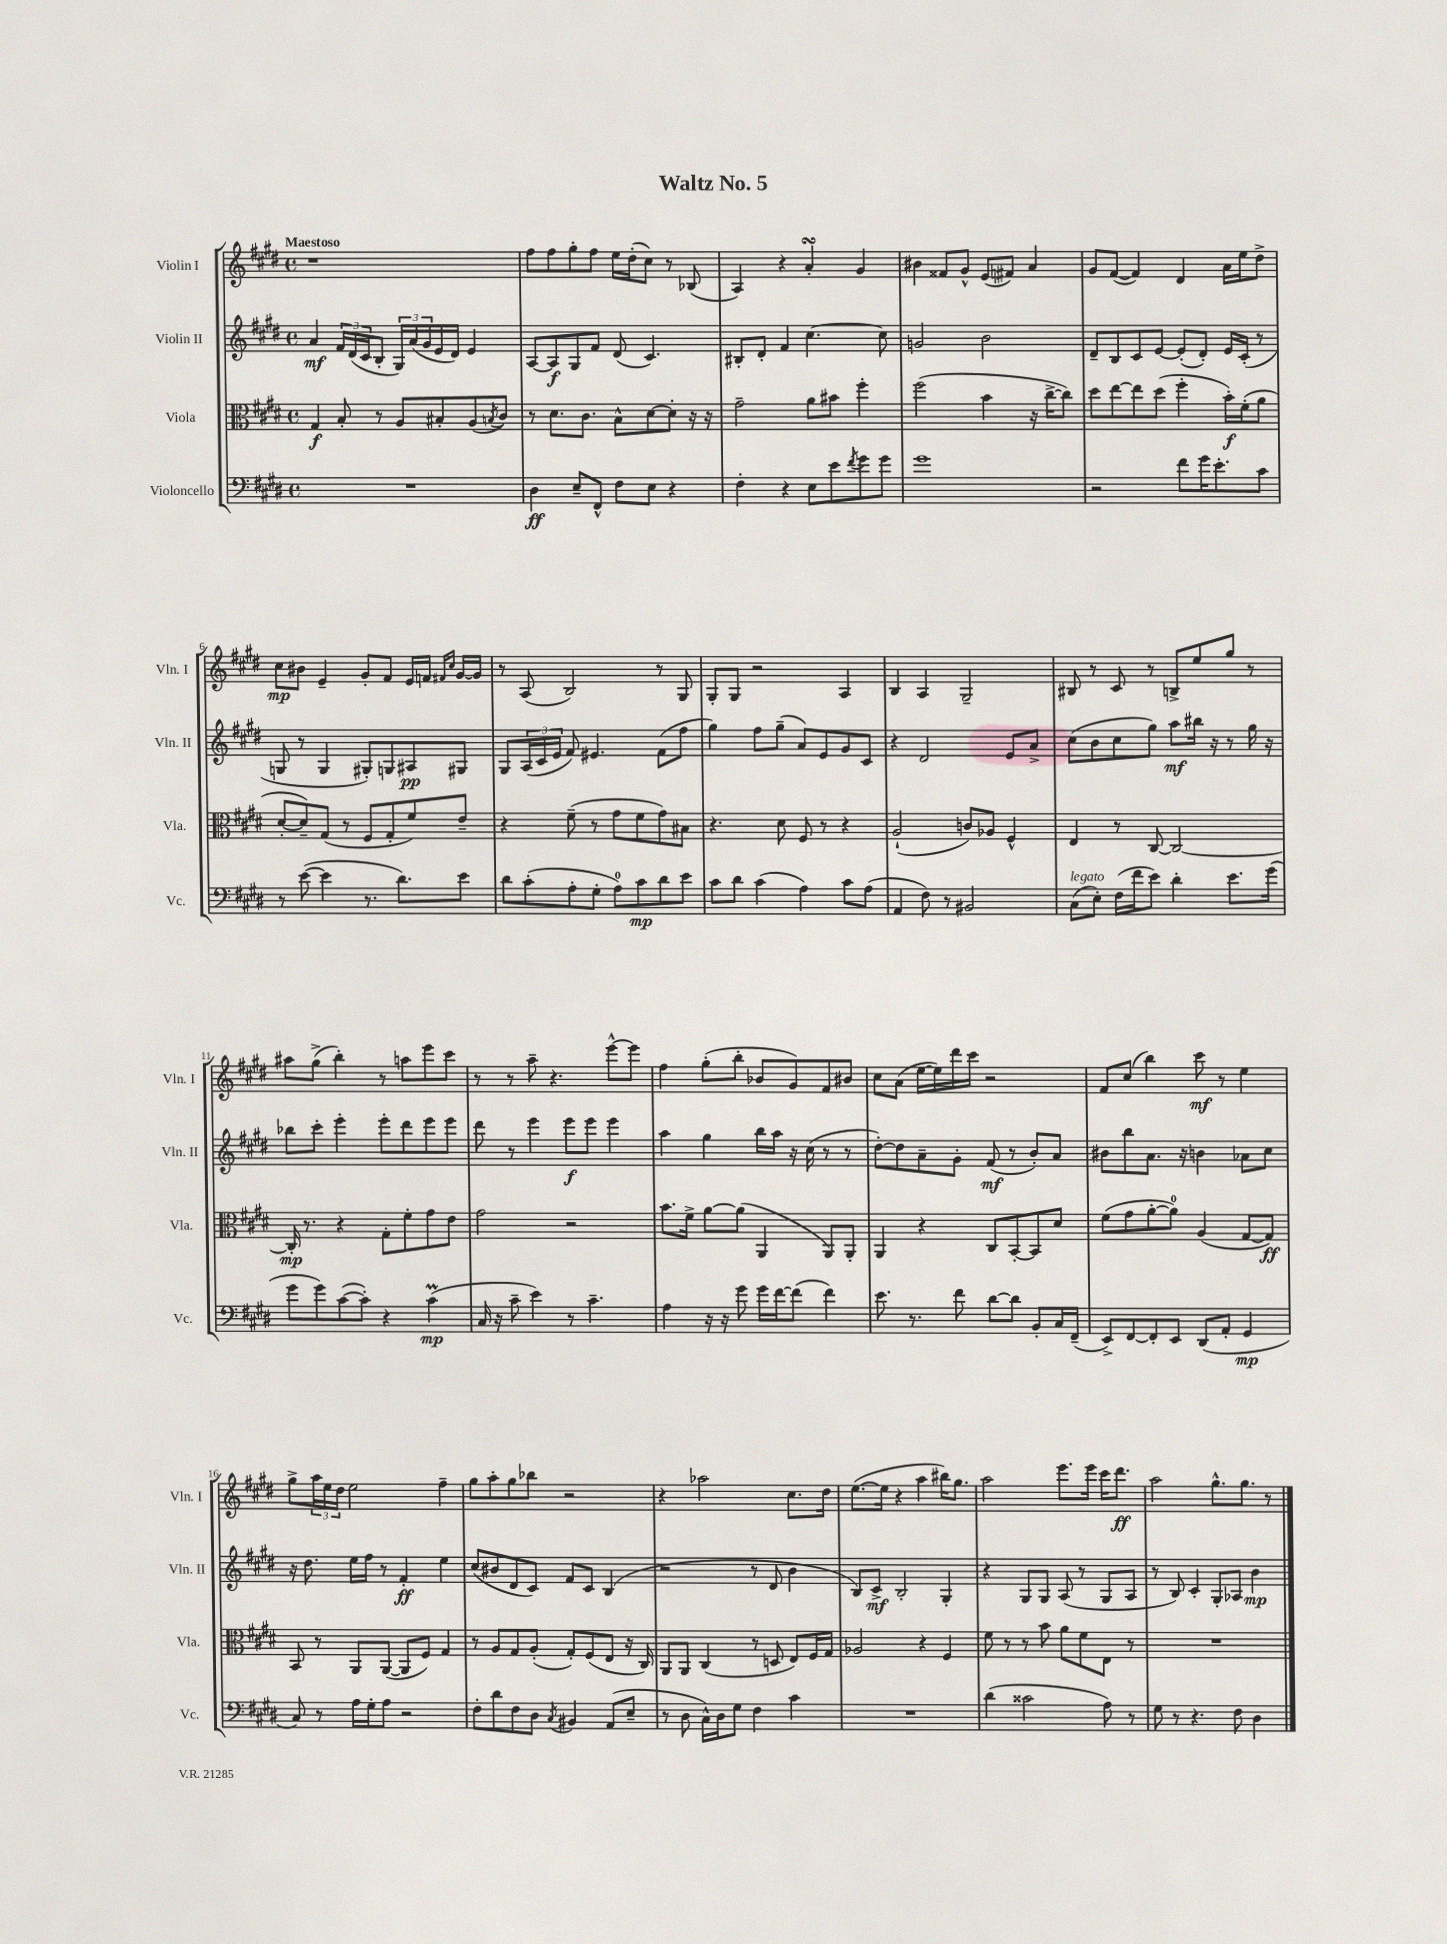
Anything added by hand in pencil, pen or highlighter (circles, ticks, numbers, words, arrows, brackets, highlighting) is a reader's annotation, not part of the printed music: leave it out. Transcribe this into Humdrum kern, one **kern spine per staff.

**kern	**kern	**kern	**kern
*staff4	*staff3	*staff2	*staff1
*clefF4	*clefC3	*clefG2	*clefG2
*k[f#c#g#d#]	*k[f#c#g#d#]	*k[f#c#g#d#]	*k[f#c#g#d#]
*M4/4	*M4/4	*M4/4	*M4/4
*met(c)	*met(c)	*met(c)	*met(c)
1r	4G#	4a	1r
.	8B'	24f#	.
.	.	(24d#	.
.	.	24c#	.
.	8r	8B'	.
.	8A	24G#)	.
.	.	(24a	.
.	.	24g#	.
.	8B#'	16e	.
.	.	16d#)	.
.	(8A	4e	.
.	8qB	.	.
.	8c#)	.	.
=	=	=	=
4D#	8r	[8A	8ff#
.	8.d#	8A]	8ff#
8E~	.	8G#	8gg#'
.	8.c#	.	.
8FF#^^	.	8f#	8ff#
8F#	8B^^	(8d#	16ee
.	.	.	(16dd#'
8E	[8d#	4.c#)	8cc#)
4r	8d#']	.	8r
.	16r	.	(8B-
.	16r	.	.
=	=	=	=
4F#'	2g#~	8B#'	4A)
.	.	8d#'	.
4r	.	4f#	4r
8E	8a	[4.cc#	4a'
8e	8b#	.	.
8qf#	.	.	.
8g#	4ff#'	.	4g#
8g#	.	8cc#]	.
=	=	=	=
1g#	(2ff#	2g	4b#
.	.	.	8f##
.	.	.	8g#^^
.	4b	2b	(8e
.	.	.	8f#)
.	16r	.	4a
.	[16cc#^	.	.
.	8cc#])	.	.
=	=	=	=
2r	8dd#	8d#~	8g#
.	[8ee	8B	([8f#
.	8ee]	8c#	4f#])
.	(8dd#	[8e	.
8f#	4ff#'	(8e']	4d#
16g#	.	8d#')	.
8.e'	.	.	.
.	16b')	16e	16a
.	(16f#'	(16c#'	16ee
8c#	8a	8r	8dd#^
=	=	=	=
8r	[8d#'	8G	8cc#
([8e	8d#~])	8r	8b#
4e]	(8G#	4G	4e~
.	8r	.	.
8.r	8F#	8G#')	8g#'
.	8G#'	8G	8f#
8.d#)	.	.	.
.	8f#)	8A#	16e
.	.	.	16f
.	.	.	16qqf#
.	.	.	16qqcc#
8e	8e~	8G#	[16g#
.	.	.	16g#]
=	=	=	=
8d#	4r	8G#	8r
(8c#'	.	(24A	(8A
.	.	24c#	.
.	.	24e	.
8A'	(8f#~	8f#)	2B)
8G#'	8r	4.e#	.
8A)	8g#	.	.
8c#	8f#	.	.
8d#	8g#)	(8f#	8r
8e	8B#	8ff#	8G#
=	=	=	=
8c#	4.r	4gg#)	8G#'
8d#	.	.	8G#
(4c#	.	8ff#	2r
.	8d#	(8gg#~	.
4A)	8F#	8a)	.
.	8r	8e	.
8c#	4r	8g#	4A
(8A	.	8c#	.
=	=	=	=
4AA	(2A`	4r	4B
8F#)	.	2d#	4A
8r	.	.	.
2BB#	8c)	.	2G#~
.	8A-	.	.
.	4F#^^	8e	.
.	.	8a^	.
=	=	=	=
(8C#	4E	(8cc#	8B#
8E')	.	8b	8r
(16F#	8r	8cc#	8c#
16f#	.	.	.
8e)	[8C#	8gg#)	8r
4d#'	2C#_	8aa	8B^
.	.	16bb#	8ee
.	.	16r	.
8.e	.	8r	8gg#
.	.	16gg#	8r
(16g#	.	16r	.
=	=	=	=
8g#	16C#']	8bb-	8aa#
.	8.r	.	.
8g#)	.	8ccc#'	(8gg#^
([8c#	4r	4eee'	4bb')
8c#'])	.	.	.
4r	8G#'	8eee'	8r
.	8f#'	8ddd#	8aa
(4c#	8g#	8eee	8eee
.	8e	8eee	8ccc#
=	=	=	=
16C#	2g#	8ddd#	8r
16r	.	.	.
8c#~	.	8r	8r
4e)	.	4eee	8aa~
.	.	.	4.r
8r	2r	8eee	.
4.c#~	.	8eee	.
.	.	4eee	[8eee^^
.	.	.	8eee]
=	=	=	=
4A	8.b	4aa	4ff#
.	16f#^	.	.
16r	[8a	4gg#	(8gg#'
16r	.	.	.
8g#	(8a]	.	8bb'
16g#	4AA	16bb	8b-
[16f#	.	16aa	.
(8f#]	.	16r	8g#)
.	.	(16cc#	.
4f#)	8AA)	8r	8f#
.	8AA'	8r	8b#
=	=	=	=
8.e	4AA	[8dd#')	8cc#
.	.	8dd#]	(8a
8.r	.	.	.
.	4r	8a~	[16ee
.	.	.	16ee])
8f#	.	8g#'	16ddd#
.	.	.	16ccc#
[8d#	8C#	(8f#	2r
8d#]	[8BB'	8r	.
8BB'	8BB]	8b')	.
16C#	8d#	8a	.
(16FF#~	.	.	.
=	=	=	=
8EE^)	(8f#	8b#	8f#
[8FF#	8g#	8bb	(8cc#
8FF#']	[8a'	8.a	4bb)
8EE	8a])	.	.
.	.	16r	.
(8DD#	(4A	4b	8ccc#
8AA'	.	.	8r
4GG#	[8G#	8a-	4ee
.	8G#])	8cc#	.
=	=	=	=
8C#)	8BB	16r	8gg#^
.	.	8.dd#	.
8r	8r	.	24aa
.	.	.	24ee
.	.	.	24dd#
16A	8AA	16ee	2ee
16G#'	.	16ff#	.
8A	([8AA	8r	.
2r	8AA]	4f#'	.
.	8F#)	.	.
.	4G#	4ee	4ff#~
=	=	=	=
8F#'	8r	(8cc#	8gg#
8d#	8A	8b#	8aa'
8F#	8G#	8d#	8gg#
8D#	(8A'	8c#)	8bb-
8qC#	.	.	.
4BB#	8G#')	8f#	2r
.	(8F#	8c#	.
(8AA	8E	(4B	.
8E~	16r	.	.
.	16C#)	.	.
=	=	=	=
8r	8AA	2r	4r
8D#	8AA	.	.
16C#^^)	(4C#	.	2aa-
16D#	.	.	.
8G#	.	.	.
4F#	8r	8r	.
.	8D	8d#	.
4c#	8E)	4b	8.cc#
.	16F#	.	.
.	16G#	.	16dd#
=	=	=	=
1r	2A-	8B)	([8.ee
.	.	8c#^	.
.	.	.	16ee]
.	.	2B'	4r
.	4r	.	4aa
.	4F#	4G#'	16bb#)
.	.	.	8.gg#
=	=	=	=
(4d#	8f#	4r	2aa
.	8r	.	.
2c##	8r	8G#	.
.	8b	8G#	.
.	8a	(8A	8.eee
.	8f#	8r	.
.	.	.	16eee
8A)	8E	8G#	16ccc#
.	.	.	8.ddd#
8r	8r	8A	.
=	=	=	=
8G#	1r	8r	2aa
8r	.	8B)	.
4.r	.	4c#'	.
.	.	8G#'	8.gg#^^
8F#	.	8A-	.
.	.	.	8.gg#
4D#	.	4b	.
.	.	.	8r
==	==	==	==
*-	*-	*-	*-
